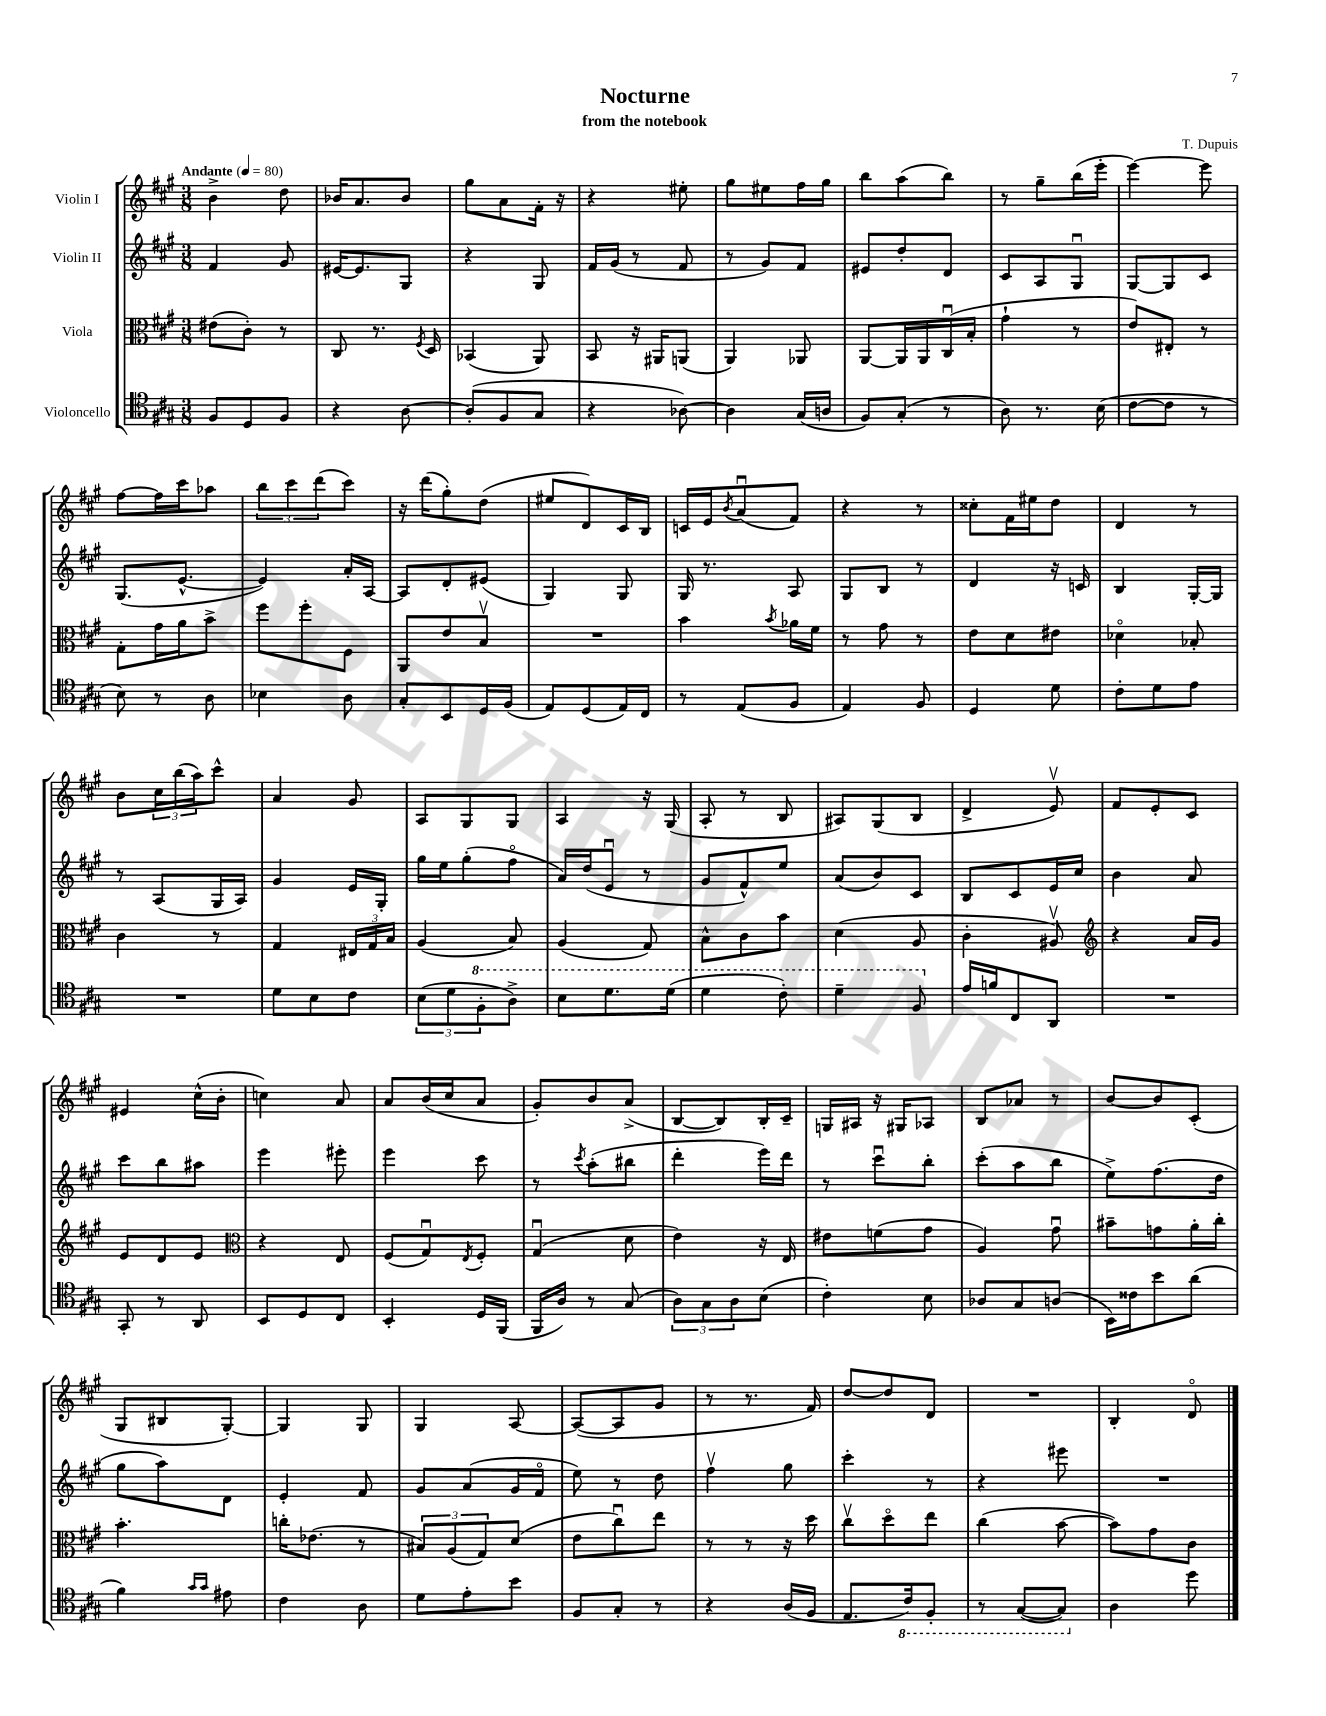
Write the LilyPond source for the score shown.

\header { title = "Nocturne" composer = "T. Dupuis" subtitle = "from the notebook" }
<<
\new StaffGroup <<
\new Staff = "s0" \with { instrumentName = "Violin I" } {
    \clef treble \key a \major \numericTimeSignature \time 3/8 \tempo "Andante" 4 = 80
    b'4-> d''8 |
    bes'16 a'8. bes'8 |
    gis''8 a'8 fis'16-. r16 |
    r4 eis''8-. |
    gis''8 eis''8 fis''16 gis''16 |
    b''8 a''8( b''8) |
    r8 gis''8-- b''16( e'''16-. |
    e'''4~) e'''8 |
    fis''8~ fis''16 cis'''16 aes''8 |
    \tuplet 3/2 { b''8 cis'''8 d'''8( } cis'''8) |
    r16 d'''16( gis''8-.) d''8( |
    eis''8 d'8) cis'16 b16 |
    c'16 e'16 \acciaccatura { b'8 } a'8\downbow( fis'8) |
    r4 r8 |
    cisis''8-. fis'16 eis''16 d''8 |
    d'4 r8 |
    b'8 \tuplet 3/2 { cis''16 b''16( a''16) } cis'''8-^ |
    a'4 gis'8 |
    a8 gis8 gis8 |
    a4 r16 gis16( |
    a8-. r8 b8 |
    ais8) gis8( b8 |
    d'4-> e'8\upbow) |
    fis'8 e'8-. cis'8 |
    eis'4 cis''16-^( b'16-. |
    c''4) a'8 |
    a'8 b'16( cis''16 a'8 |
    gis'8-.) b'8 a'8->( |
    b8~ b8) b16-. cis'16-- |
    g16 ais16 r16 gis16 aes8 |
    b8 aes'8 r8 |
    b'8~ b'8 cis'8-.( |
    gis8 bis8 gis8~-.) |
    gis4 gis8 |
    gis4 a8~ |
    a8~( a8 gis'8 |
    r8 r8. fis'16) |
    d''8~ d''8 d'8 |
    R4. |
    b4-. d'8\flageolet \bar "|." |
}
\new Staff = "s1" \with { instrumentName = "Violin II" } {
    \clef treble \key a \major \numericTimeSignature \time 3/8
    fis'4 gis'8 |
    eis'16~ eis'8. gis8 |
    r4 gis8 |
    fis'16 gis'16( r8 fis'8 |
    r8 gis'8) fis'8 |
    eis'8 d''8-. d'8 |
    cis'8 a8 gis8\downbow |
    gis8~ gis8 cis'8 |
    gis8.( e'8.~-^ |
    e'4) a'16-. a16~ |
    a8 d'8-. eis'8( |
    gis4) gis8 |
    gis16 r8. a8 |
    gis8 b8 r8 |
    d'4 r16 c'16 |
    b4 gis16~-. gis16 |
    r8 a8( gis16 a16) |
    gis'4 e'16 gis16-. |
    gis''16 e''16 gis''8-.( fis''8\flageolet |
    a'16) d''16( e'8\downbow r8 |
    gis'8 fis'8-^) e''8 |
    a'8( b'8) cis'8 |
    b8 cis'8 e'16 cis''16 |
    b'4 a'8 |
    cis'''8 b''8 ais''8 |
    e'''4 eis'''8-. |
    e'''4 cis'''8 |
    r8 \acciaccatura { cis'''8 } a''8-.( bis''8 |
    d'''4-. e'''16) d'''16 |
    r8 cis'''8\downbow b''8-. |
    cis'''8-.( a''8 b''8 |
    e''8->) fis''8.( d''16 |
    gis''8 a''8) d'8 |
    e'4-. fis'8 |
    gis'8 a'8( gis'16 fis'16\flageolet |
    e''8) r8 d''8 |
    fis''4\upbow gis''8 |
    cis'''4-. r8 |
    r4 eis'''8 |
    R4. \bar "|." |
}
\new Staff = "s2" \with { instrumentName = "Viola" } {
    \clef alto \key a \major \numericTimeSignature \time 3/8
    eis'8( cis'8-.) r8 |
    cis8 r8. \acciaccatura { fis8 } d16 |
    bes,4( a,8) |
    b,8 r16 ais,16 a,8( |
    a,4) aes,8 |
    a,8~ a,16 a,16 cis16\downbow( b16-. |
    gis'4-! r8 |
    e'8) eis8-. r8 |
    gis8-. gis'16 a'16 b'8-> |
    fis''8 fis''8-. fis8 |
    a,8 e'8 b8\upbow |
    R4. |
    b'4 \acciaccatura { b'8 } aes'16 fis'16 |
    r8 gis'8 r8 |
    e'8 d'8 eis'8 |
    des'4\flageolet bes8-. |
    cis'4 r8 |
    gis4 \tuplet 3/2 { eis16 gis16 b16 } |
    a4( b8) |
    a4( gis8) |
    b8-^ cis'8 b'8 |
    d'4( a8 |
    cis'4-. ais8\upbow) |
    \clef treble r4 a'16 gis'16 |
    e'8 d'8 e'8 |
    \clef alto r4 e8 |
    fis8( gis8\downbow) \acciaccatura { e8 } fis8-. |
    gis4\downbow( d'8 |
    e'4) r16 e16 |
    eis'8 f'8( gis'8 |
    a4) gis'8\downbow |
    bis'8-- g'8 a'16-. cis''16-. |
    b'4.-. |
    c''16-. ees'8.( r8 |
    \tuplet 3/2 { bis8) a8( gis8) } d'8( |
    e'8 cis''8\downbow) e''8 |
    r8 r8 r16 d''16 |
    cis''8\upbow d''8\flageolet e''8 |
    cis''4( b'8~ |
    b'8) gis'8 cis'8 \bar "|." |
}
\new Staff = "s3" \with { instrumentName = "Violoncello" } {
    \clef tenor \key a \major \numericTimeSignature \time 3/8
    fis8 d8 fis8 |
    r4 a8~ |
    a8-.( fis8 gis8 |
    r4 aes8~) |
    aes4 gis16( a16 |
    fis8) gis8-.( r8 |
    a8) r8. b16( |
    cis'8~ cis'8 r8 |
    b8) r8 a8 |
    bes4 a8 |
    gis8-. b,8 d16 fis16( |
    e8) d8( e16) cis16 |
    r8 e8( fis8 |
    e4) fis8 |
    d4 d'8 |
    cis'8-. d'8 e'8 |
    R4. |
    d'8 b8 cis'8 |
    \tuplet 3/2 { b8( d'8 \ottava #1 fis'8-. } a'8->) |
    b'8 d''8. d''16( |
    d''4 cis''8-.) |
    d''4-- fis'8 \ottava #0 |
    e'16 f'16 cis8 a,8 |
    R4. |
    gis,8-. r8 a,8 |
    b,8 d8 cis8 |
    b,4-. d16 fis,16( |
    fis,16 a16) r8 gis8( |
    \tuplet 3/2 { a8) gis8 a8 } b8( |
    cis'4-.) b8 |
    aes8 gis8 a8( |
    b,16) cisis'16 b'8 a'8( |
    fis'4) \grace { gis'16 gis'16 } eis'8 |
    cis'4 a8 |
    d'8 e'8-. b'8 |
    fis8 gis8-. r8 |
    r4 a16( fis16 |
    e8. \ottava #-1 cis16) fis,8-. |
    r8 gis,8~( gis,8) \ottava #0 |
    a4 d''8 \bar "|." |
}
>>
>>
\layout { \context { \Score \remove "Bar_number_engraver" } }
